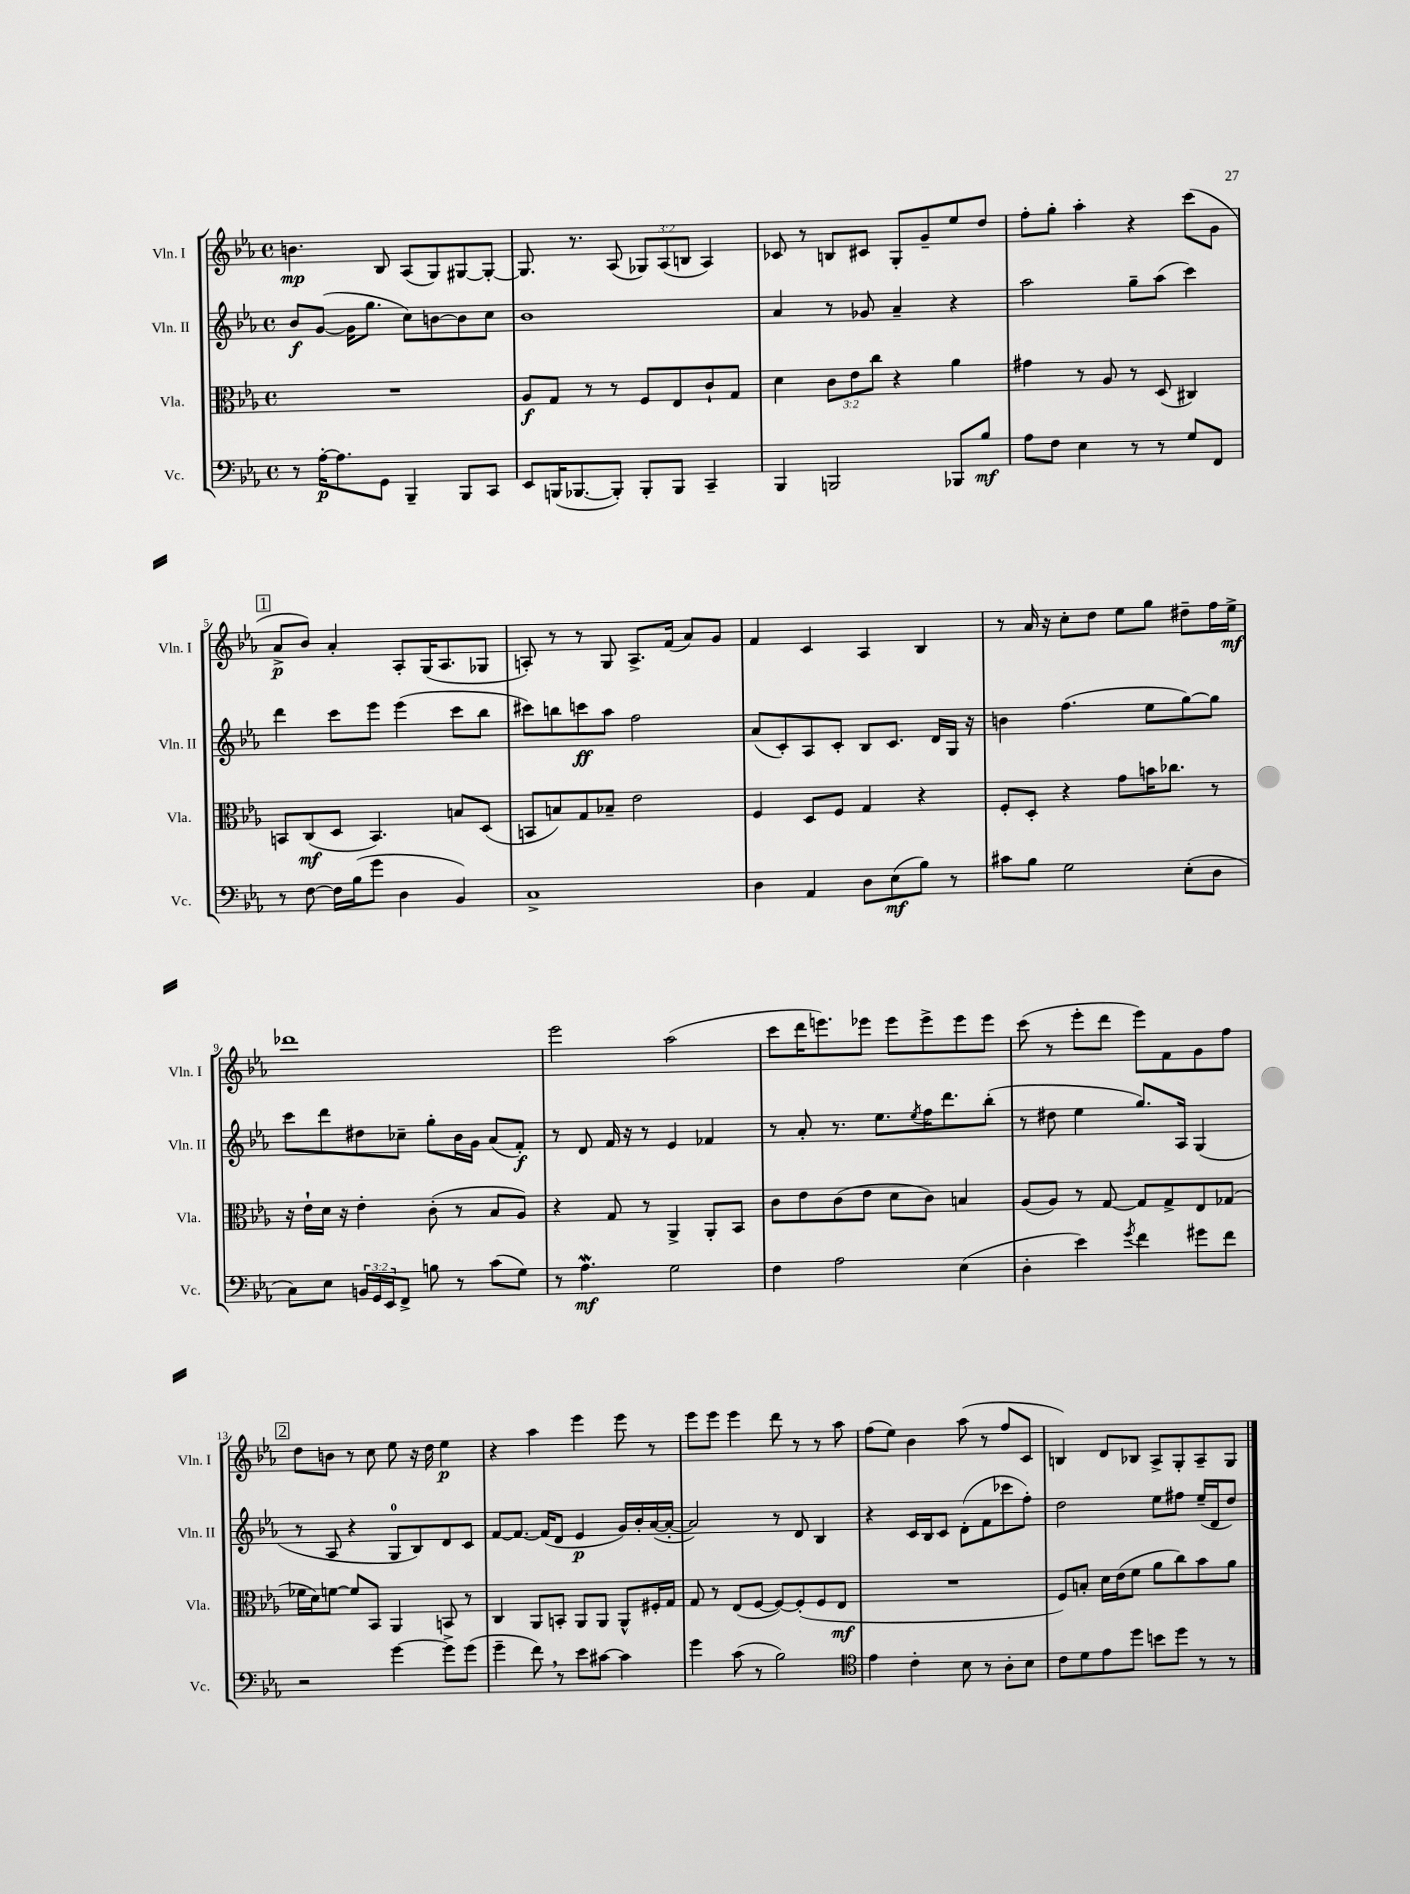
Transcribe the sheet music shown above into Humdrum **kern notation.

**kern	**kern	**kern	**kern
*staff4	*staff3	*staff2	*staff1
*clefF4	*clefC3	*clefG2	*clefG2
*k[b-e-a-]	*k[b-e-a-]	*k[b-e-a-]	*k[b-e-a-]
*M4/4	*M4/4	*M4/4	*M4/4
*met(c)	*met(c)	*met(c)	*met(c)
8r	1r	8b-	4.b
[16A-'	.	([8g	.
8.A-]	.	.	.
.	.	16g]	.
.	.	8.gg	.
8GG	.	.	8B-
4BBB-~	.	8cc)	(8A-
.	.	[8b	8G)
8BBB-	.	8b]	[8G#
8CC	.	8cc	8G#'_
=	=	=	=
8EE-	8A-	1b-	8.G#]
(16BBB	8G	.	.
[8.BBB-	.	.	8.r
.	8r	.	.
8BBB-'])	8r	.	(8A-
8BBB-'	8F	.	12G-)
.	.	.	(12A-
8BBB-	8E-	.	.
.	.	.	12B
4CC~	8c`	.	4A-)
.	8G	.	.
=	=	=	=
4BBB-	4d	4a-	8c-
.	.	.	8r
2BBB	12c	8r	8B
.	12e-	.	.
.	.	8g-	8c#
.	12cc	.	.
.	4r	4a-~	8G'
.	.	.	8g~
8BBB-	4a-	4r	8ee-
8B-	.	.	8dd
=	=	=	=
8A-	4g#	2aa-	8ff'
8F	.	.	8gg'
4E-	8r	.	4aa-'
.	8A-	.	.
8r	8r	8gg~	4r
8r	(8D	(8aa-	.
8G	4C#)	4ccc)	(8ccc
8FF	.	.	8g
=	=	=	=
8r	8BB	4ddd	8a-^
[8F	(8C	.	8b-)
16F]	8D	8ccc	4a-'
(16B-	.	.	.
8g	4.BB)	8eee-	.
4D	.	(4eee-	8A-'
.	.	.	(16G
.	.	.	8.A-
4BB-)	8B	8ccc	.
.	(8D	8bb-	8G-
=	=	=	=
1C^	8BB	8ccc#)	8A')
.	8B)	8bb	8r
.	8G	8ccc	8r
.	8B-~	8aa-	8G
.	2e-	2ff	8.A^
.	.	.	(16f
.	.	.	8a-)
.	.	.	8g
=	=	=	=
4D	4F	(8a-	4f
.	.	8c')	.
4AA-	8D	8A-	4c
.	8F	8c'	.
8D	4G	8B-	4A-
(8E-	.	8.c	.
8B-)	4r	.	4B-
.	.	16d	.
8r	.	16G	.
.	.	16r	.
=	=	=	=
8c#	8F'	4b	8r
8B-	8D'	.	16a-
.	.	.	16r
2G	4r	(4.ff	8cc'
.	.	.	8dd
.	8g	.	8ee-
.	16b	8ee-	8gg
.	8.cc-	.	.
(8E-'	.	[8gg)	8dd#~
8D	8r	8gg]	16ff
.	.	.	16ee-^
=	=	=	=
8C)	16r	8ccc	1ddd-
.	16e-`	.	.
8E-	16d	8ddd	.
.	16r	.	.
24BB	4e-'	8dd#	.
24GG	.	.	.
24EE-	.	.	.
8FF^	.	8cc-~	.
8B	(8c'	8gg'	.
8r	8r	16b-	.
.	.	16g	.
(8c	8B-	(8a-	.
8G)	8A-)	8f')	.
=	=	=	=
8r	4r	8r	2eee-
4.A-	.	8d	.
.	8G	16f	.
.	.	16r	.
.	8r	8r	.
2G	4AA-^	4e-	(2aa-
.	8AA-'	4f-	.
.	8BB-	.	.
=	=	=	=
4F	8c	8r	8ccc
.	8e-	8a-'	16ddd
.	.	.	8.eee)
2A-	(8c	8.r	.
.	8e-	.	8eee-
.	.	8.ee-	.
.	8d	.	8eee-
.	.	8qee-	.
.	8c)	16ff	8eee-^
.	.	8.ddd	.
(4E-	4B	.	8eee-
.	.	(8bb-'	8eee-
=	=	=	=
4D'	(8A-	8r	(8ccc
.	8A-)	8dd#	8r
4e-)	8r	4ee-	8eee-'
.	[8G	.	8ddd
8qg	.	.	.
4f	8G]	8.gg)	8eee-)
.	8G^	.	8f
.	.	16A-	.
8g#	8E-	(4G	8g
8f	(8G-	.	8ff
=	=	=	=
2r	16f-	8r	8dd
.	16d)	.	.
.	[8f	8A-	8b
.	8f]	4r	8r
.	8BB-	.	8cc
[4g	4AA-	8G	8ee-
.	.	8B-)	16r
.	.	.	16dd
8g^]	8BB	8d	4ee-
(8g	8r	8c	.
=	=	=	=
4g~	4C	[8f	4r
.	.	8.f_	.
8f)	8AA-	.	4aa-
.	.	(16f]	.
8r	8BB'	8d	.
8e-	8AA-	4e-	4eee-
[8c#	8AA-	.	.
4c#]	8AA-^^	16g)	8eee-
.	.	16b-'	.
.	16F#'	([16a-	8r
.	16G	16a-'_	.
=	=	=	=
4g	8G	2a-])	8eee-
.	8r	.	8eee-
(8c	(8E-	.	4eee-
8r	[8F	.	.
2B-)	8F_)	8r	8ddd
.	(8F']	8d	8r
.	8F	4B-	8r
.	8E-	.	8aa-
=	=	=	=
*clefC4	*	*	*
4e-	1r	4r	(8ff
.	.	.	8ee-)
4c'	.	16c	4b-
.	.	16B-	.
.	.	8c	.
8B-	.	(8d'	(8aa-
8r	.	8f	8r
8A-'	.	8ccc-	8ff
8B-	.	8ff')	8c
=	=	=	=
8c	8F)	2dd	4B)
8d	8B'	.	.
8e-	16d	.	8d
.	(16e-	.	.
8dd	8f	.	8B-
8b	8a-	8ee-	8A-^
8dd	8cc)	8ff#	8G'
8r	8b-	(16ee-~	8A-~
.	.	16d	.
8r	8a-	8dd)	8G
==	==	==	==
*-	*-	*-	*-
